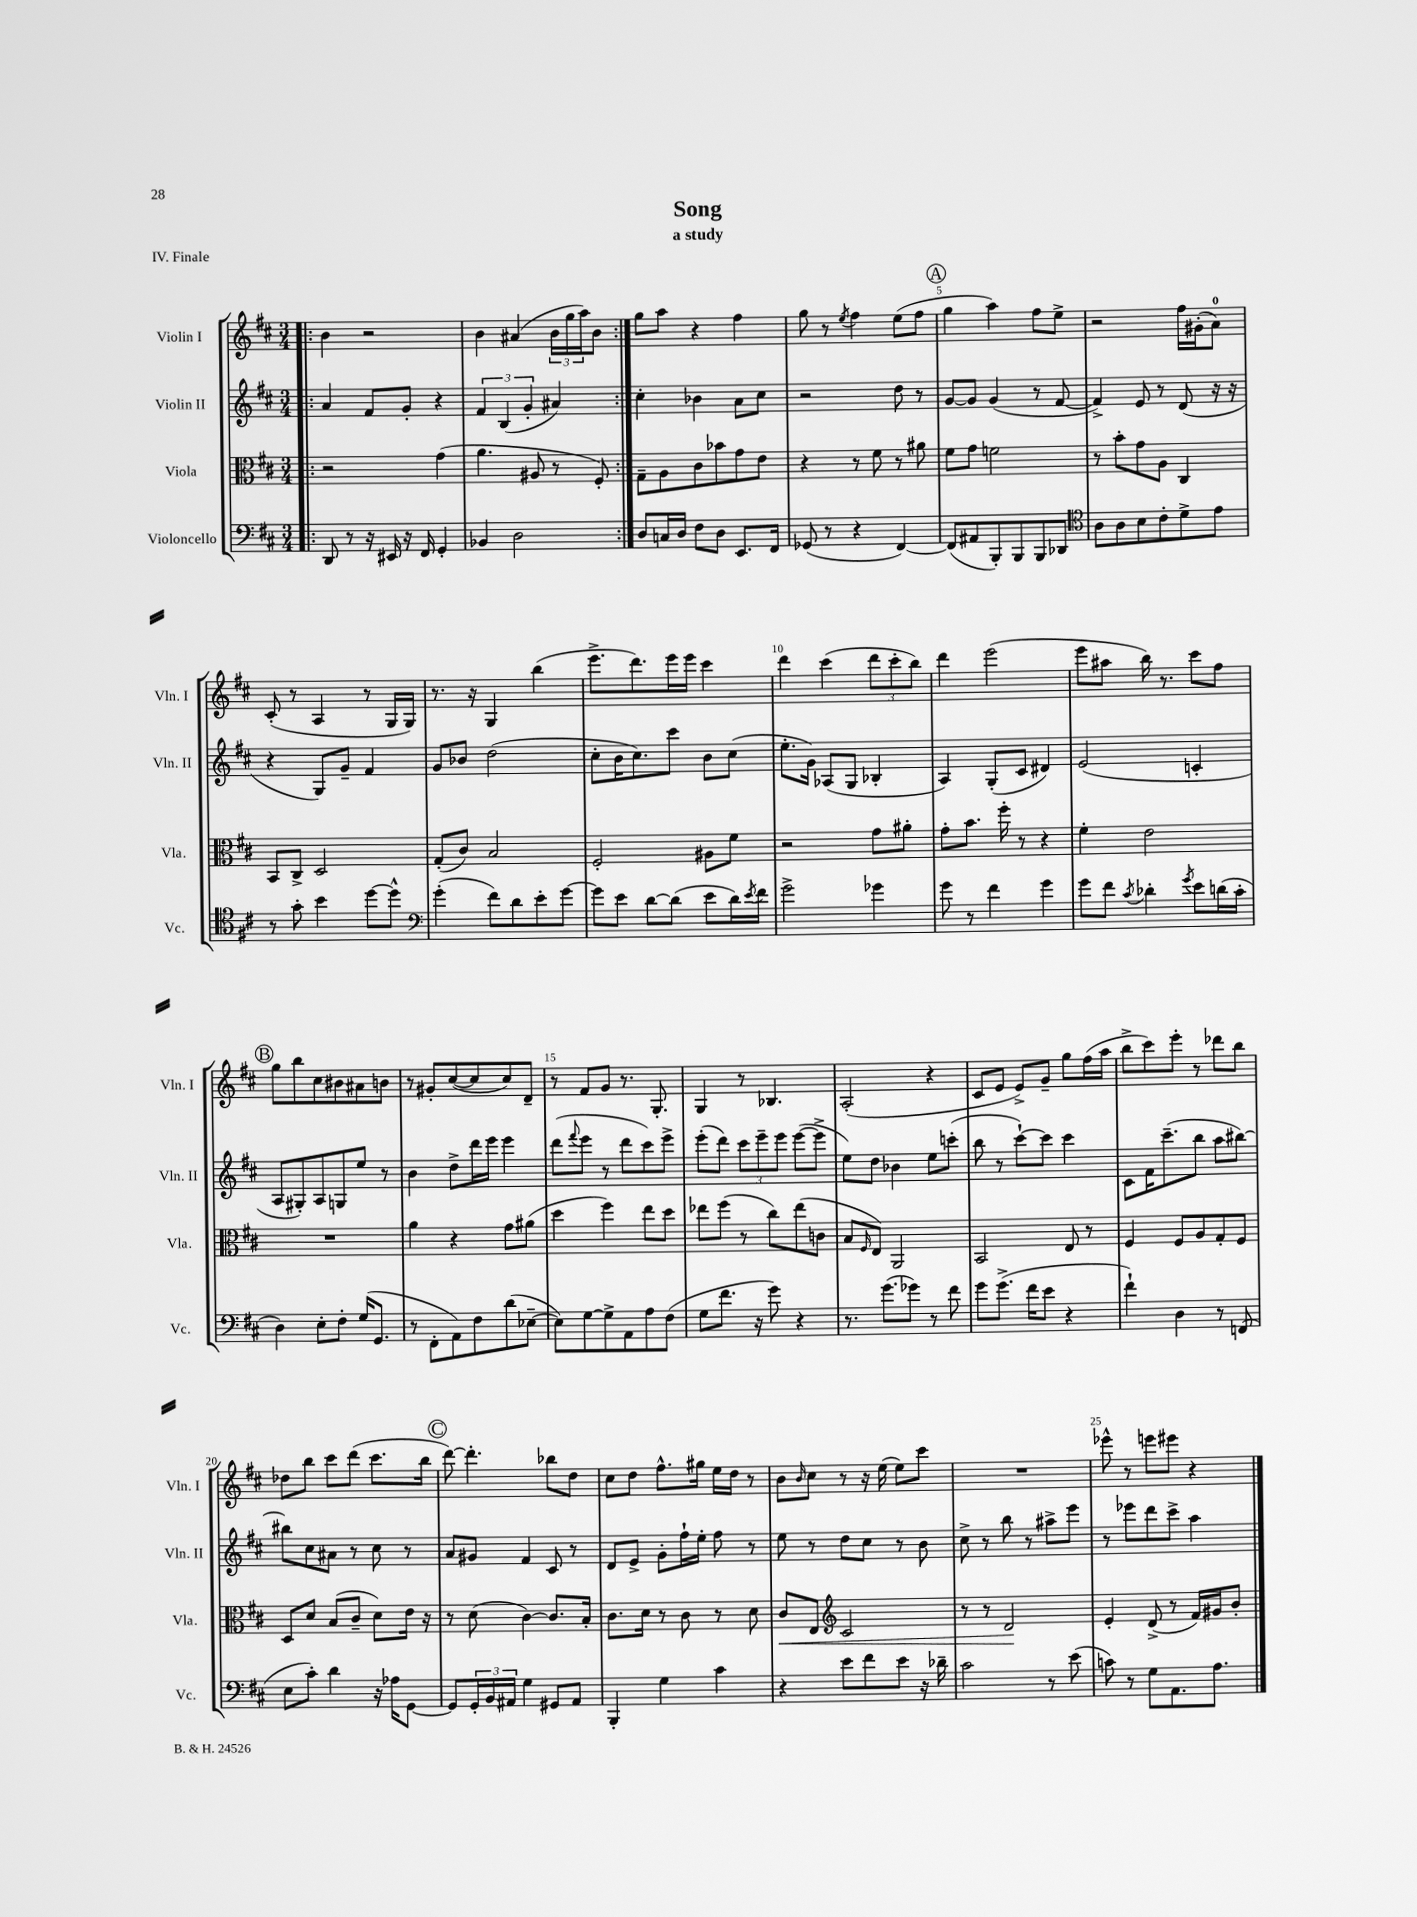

**kern	**kern	**kern	**kern
*staff4	*staff3	*staff2	*staff1
*clefF4	*clefC3	*clefG2	*clefG2
*k[f#c#]	*k[f#c#]	*k[f#c#]	*k[f#c#]
*M3/4	*M3/4	*M3/4	*M3/4
=!|:	=!|:	=!|:	=!|:
8DD	2r	4a	4b
8r	.	.	.
16r	.	8f#	2r
16EE#	.	.	.
16r	.	8g'	.
16FF#	.	.	.
4GG'	(4g	4r	.
=	=	=	=
4BB-	4.a	6f#	4b
.	.	(6B	.
2D	.	.	(4a#
.	.	6g'	.
.	8A#	.	.
.	8r	4a#)	24b
.	.	.	24gg
.	.	.	24aa)
.	8F#')	.	8b
=:|!	=:|!	=:|!	=:|!
8D	8G~	4cc#'	8gg
16C	8A	.	8aa
16D	.	.	.
8F#	8c#	4b-	4r
8D	8b-	.	.
8.EE	8g	8a	4ff#
.	8e	8cc#	.
16FF#	.	.	.
=	=	=	=
(8GG-	4r	2r	8gg
8r	.	.	8r
.	.	.	8qee
4r	8r	.	4ff#
.	8f#	.	.
[4FF#)	8r	8dd	(8ee
.	8a#	8r	8ff#
=	=	=	=
(8FF#]	8f#	[8g	4gg
8AA#	8g	8g]	.
8BBB')	2f	(4g	4aa)
8BBB	.	.	.
8BBB	.	8r	8ff#
8DD-	.	[8f#	8ee^
=	=	=	=
*clefC4	*	*	*
8A	8r	4f#^])	2r
8A	8b'	.	.
8B	8g	8e	.
8c#'	8A	8r	.
8d^	4C#	(8d	16ff#
.	.	.	(16g#'
8e	.	16r	8a)
.	.	16r	.
=	=	=	=
8r	8BB	4r	(8c#'
8g'	8C#^	.	8r
4b	2D	8G)	4A
.	.	8g~	.
[8dd	.	4f#	8r
8dd^^]	.	.	16G
.	.	.	16G)
=	=	=	=
*clefF4	*	*	*
(4g'	(8G'	8g	8.r
.	8c#)	8b-	.
.	.	.	16r
8f#)	2B	(2dd	4G
8d	.	.	.
8e'	.	.	(4bb
[8g	.	.	.
=	=	=	=
8g]	2F#'	8cc#'	8.eee^
8e	.	16b	.
.	.	8.cc#)	8.ddd)
[8d	.	.	.
(8d]	.	8ccc#	16eee
.	.	.	16eee
8e	8A#	8b	4ccc#
16d)	8f#	(8cc#	.
8qe	.	.	.
16f#	.	.	.
=	=	=	=
2g^	2r	8.ee'	4ddd
.	.	16g)	.
.	.	(8A-	(4ccc#
.	.	8G	.
4g-	8g	4B-'	12ddd
.	.	.	12ccc#'
.	8a#'	.	.
.	.	.	12bb)
=	=	=	=
8g	8g'	4A)	4ddd
8r	8.b	.	.
4f#	.	(8G'	(2eee
.	16ff#'	.	.
.	8r	8c#	.
4g	4r	4d#)	.
=	=	=	=
8g	4f#'	(2e	8eee
8f#	.	.	8aa#
8qc#	.	.	.
4d-'	2e	.	16bb)
.	.	.	8.r
8qg	.	.	.
8e	.	4c'	8ccc#
(16d	.	.	8ff#
16c#'	.	.	.
=	=	=	=
4D)	2.r	8A	8gg
.	.	8G#')	8bb
8E'	.	8A	8cc#
8F#'	.	8G	8b#
(16G	.	8ee	8a#
8.GG	.	.	.
.	.	8r	8b
=	=	=	=
8r	4a	4b	8r
8FF#'	.	.	8g#'
8AA)	4r	8dd^	([8cc#
8F#	.	16ddd	8cc#]
.	.	16eee	.
(8d	8g	4eee	8cc#)
[8E-~	(8a#	.	8d~
=	=	=	=
8E-])	4dd	(8ddd	8r
.	.	8qqfff#	.
[8G	.	8eee	8f#
8G^]	4ff#)	8r	8g
8AA	.	8ddd	8.r
8A	8ee	8ccc#)	.
.	.	.	8.G'
(8F#	8dd	8eee^	.
=	=	=	=
8G	8ee-	(8eee'	4G
8.f#	(8ff#	8ddd)	.
.	8r	12ccc#	8r
16r	.	.	.
.	.	12eee~	.
8g)	8cc#)	.	4.B-
.	.	12eee	.
4r	(8ee-	([8eee	.
.	8c	8eee^]	.
=	=	=	=
8.r	8B	8ee)	(2A'
.	16qqF#	.	.
.	8E)	8dd	.
(8.g	.	.	.
.	2AA	4b-	.
8g-)	.	.	.
8r	.	8ee	4r
8f#	.	(8ccc'	.
=	=	=	=
8g	2BB	8bb	8c#
(8.g^	.	8r	8e
.	.	[8ccc#`)	8e^)
16f#	.	.	.
8e	.	8ccc#]	8g~
4r	8E	4ccc#	8gg
.	8r	.	(16ff#
.	.	.	16aa
=	=	=	=
4f#`)	4F#	8c#	8bb^
.	.	16f#	8ccc#)
.	.	(8.ccc#~	.
4D	8F#	.	8eee'
.	8A	8bb	8r
8r	8G'	8aa	8ddd-
(8FF	8F#	[8bb#)	8bb
=	=	=	=
8E	8D	8bb#]	8dd-
8c#')	8d	8cc#	8bb
4d	(8B	8a#	8ccc#
.	8c#~	8r	(8ddd
16r	8d)	8cc#	8.ccc#
16A-	.	.	.
[8GG	16e	8r	.
.	16r	.	16bb
=	=	=	=
8GG]	8r	8a	[8ddd)
24GG'	(8d	8g#	4.ddd']
24BB	.	.	.
24AA#	.	.	.
4G	[4c#)	4f#	.
8GG#	8.c#]	8c#	8bb-
8AA#	.	8r	8dd
.	16B'	.	.
=	=	=	=
4BBB'	8.c#	8d	8cc#
.	.	8e^	8dd
.	16d	.	.
4G	8r	8g'	8.ff#^^
.	8c#	16ff#`	.
.	.	16ee'	16gg#
4c#	8r	8ff#	16ee
.	.	.	16dd
.	8d	8r	8r
=	=	=	=
4r	8c#	8ee	8b
.	.	.	16qqb
.	8E	8r	8cc#
*	*clefG2	*	*
8e	2c#	8dd	8r
8f#	.	8cc#	16r
.	.	.	(16ee
8e	.	8r	8ee)
16r	.	8b	8ccc#
16d-~	.	.	.
=	=	=	=
2c#	8r	8cc#^	2.r
.	8r	8r	.
.	2d	8bb	.
.	.	8r	.
8r	.	8aa#^	.
(8e	.	8eee	.
=	=	=	=
8c)	4e'	8r	8eee-^^
8r	.	8eee-	8r
8G	(8d^	8ddd	8eee
8.AA	8r	8ccc#^	8eee#
.	16f#)	4aa	4r
8.A	16g#	.	.
.	8b'	.	.
==	==	==	==
*-	*-	*-	*-
